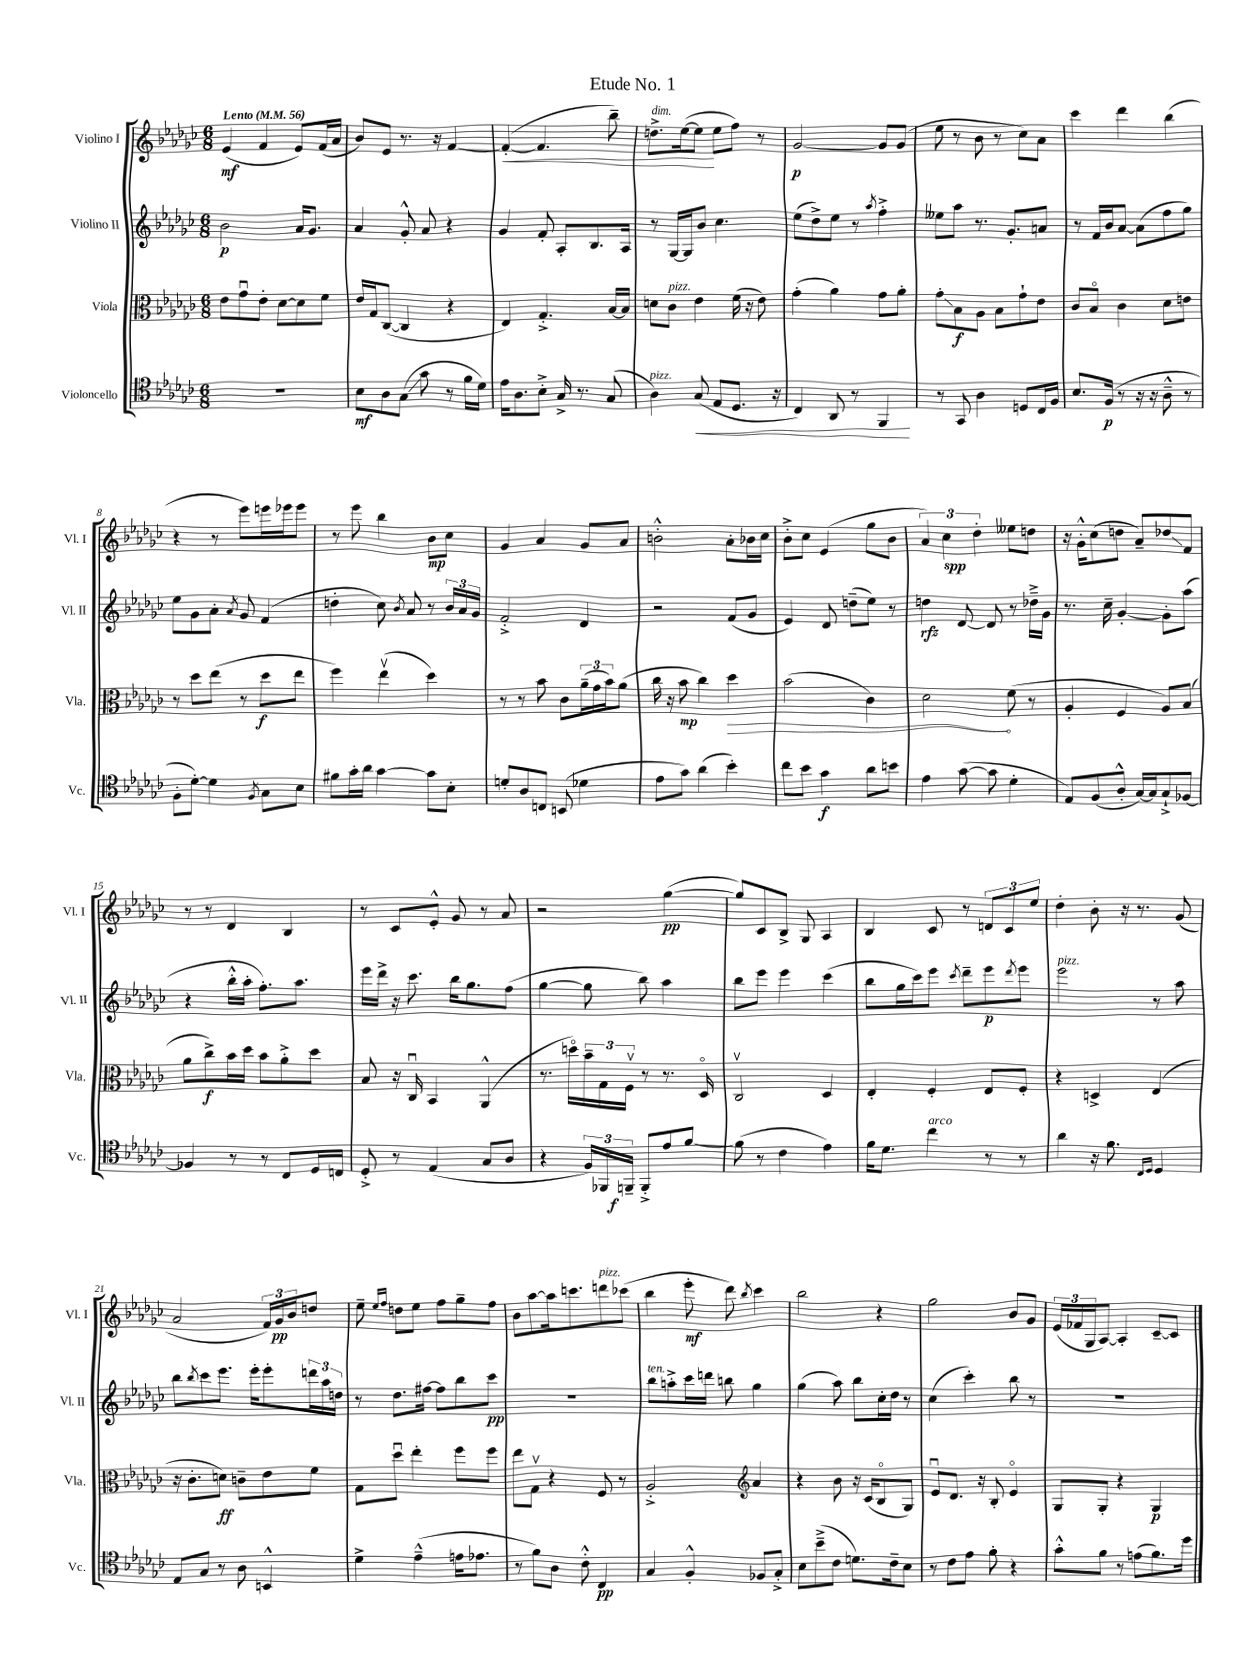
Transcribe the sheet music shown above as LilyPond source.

\header { title = "Etude No. 1" }
<<
\new StaffGroup <<
\new Staff = "s0" \with { instrumentName = "Violino I" shortInstrumentName = "Vl. I" } {
    \clef treble \key ges \major \numericTimeSignature \time 6/8 \tempo "Lento" 4 = 56
    ees'4\mf( f'4 ees'8) f'16( aes'16 |
    bes'8) ees'8 r8. r16 f'4~ |
    f'4~-.\<( f'4. bes''8--) |
    d''8.->^\markup { \italic "dim." } ees''16~( ees''8\! ees''8 f''8) r8 |
    ges'2~\p ges'8 ges'8( |
    ees''8 r8 bes'8 r8 ces''8) aes'8 |
    ces'''4 des'''4 bes''4( |
    r4 r8 ees'''8) e'''16 ees'''16 ees'''8 |
    r8 ees'''8 bes''4 bes'8\mp ces''8 |
    ges'4 aes'4 ges'8 aes'8 |
    b'2-.-^ aes'8-. bes'16 ces''16 |
    bes'8-.-> ces''8 ees'4( ges''8 bes'8 |
    \tuplet 3/2 { aes'4) ces''4\spp des''4-. } eeses''8 d''8 |
    r16 ges'16-.-^ ces''8( d''8 aes'8--) des''8\glissando f'8 |
    r8 r8 des'4 bes4 |
    r8 ces'8 ees'8-.-^ ges'8 r8 aes'8 |
    r2 ges''4~\pp( |
    ges''8) ces'8 bes8-> ges8 aes4 |
    bes4 ces'8 r8 \tuplet 3/2 { d'8 ces'8 ees''8 } |
    des''4-. bes'8-. r16 r8. ges'8( |
    aes'2 \tuplet 3/2 { f'16) ges'16\pp bes'16 } d''8 |
    ees''8-- \grace { ees''16 f''16 } d''8 ees''8 f''8 ges''8-- f''8 |
    bes'8 aes''8~ aes''16 c'''8. d'''8^\markup { \italic "pizz." } ces'''8( |
    bes''4 ees'''8-.\mf des'''8) \acciaccatura { bes''8 } ces'''4 |
    bes''2 r4 |
    ges''2 bes'8 ges'8 |
    \tuplet 3/2 { ees'16( fes'16 ges16 } aes8~) aes4-. ces'8~-- ces'8 \bar "|." |
}
\new Staff = "s1" \with { instrumentName = "Violino II" shortInstrumentName = "Vl. II" } {
    \clef treble \key ges \major \numericTimeSignature \time 6/8
    bes'2\p aes'16 ges'8. |
    aes'4 ges'8-.-^ aes'8 r4 |
    ges'4 f'8-. aes8-. bes8. aes16 |
    r8 ges16~ ges16 bes'8 ces''4. |
    ees''8( des''8->) ees''8 r8 \acciaccatura { aes''8 } f''4-.-> |
    eeses''8 aes''8 r8. ges'8.-. a'8 |
    r8 f'16 bes'16 aes'8~ aes'8( f''8 ges''8) |
    ees''8 ges'8 aes'8-. \acciaccatura { aes'8 } ges'8 f'4( |
    d''4-. ces''8) \acciaccatura { bes'8 } aes'8 r8 \tuplet 3/2 { bes'16 aes'16 ges'16 } |
    f'2-.-> des'4 |
    r2 f'8( ges'8 |
    ees'4) des'8 d''8--( ees''8) r8 |
    d''4\rfz des'8~ des'8 r8 des''16---> ges'16 |
    r8. ces''16-- ges'4~-. ges'8-. aes''8( |
    r4 bes''16-.-^ aes''16-. f''8.-.) aes''8. |
    ees'''16 des'''16-> r16 ces'''8. bes''16 ges''8. f''8( |
    ges''4~ ges''8 bes''8) aes''4 |
    bes''8 ees'''8 ees'''4 ces'''4( |
    bes''8 ges''16 ces'''16) ees'''8 \acciaccatura { ces'''8 } des'''8-- ees'''8\p \acciaccatura { des'''8 } ees'''8 |
    ees'''2^\markup { \italic "pizz." } r8 aes''8 |
    bes''8 \acciaccatura { bes''8 } ces'''8 ees'''8. ees'''16-. ees'''8-. \tuplet 3/2 { d'''16 aes''16 d''16 } |
    r8 des''8. fis''16~ fis''8 bes''8 ces'''8\pp |
    r2. |
    bes''8^\markup { \italic "ten." } a''8-.-> ces'''16 d'''16 b''8 ges''4 |
    ges''4( aes''8) bes''8 ces''16-. des''16 r8 |
    ces''4( ces'''4-.) bes''8 r8 |
    R2. \bar "|." |
}
\new Staff = "s2" \with { instrumentName = "Viola" shortInstrumentName = "Vla." } {
    \clef alto \key ges \major \numericTimeSignature \time 6/8
    ees'8 ges'8\downbow ees'8-. des'8~ des'8 f'8 |
    ees'16 ges16 ces8~( ces4 r4 |
    ees4) ges4.-.-> bes16~ bes16 |
    d'8 ces'8^\markup { \italic "pizz." } ees'4 f'16( r16 ees'8) |
    ges'4-.( aes'4) ges'8 aes'8-. |
    ges'8-.\glissando bes8\f aes8 bes8 ges'8-! ees'8 |
    ces'8 bes8\flageolet ces'4 des'8 e'8 |
    r8 des''8 ees''8( r8 des''8\f ees''8 |
    f''4) ees''4\upbow( des''4) |
    r8 r8 bes'8 ces'8 \tuplet 3/2 { aes'16--( ges'16 bes'16) } aes'8( |
    ces''16 r16 bes'8\mp ces''4) \once \override Hairpin.circled-tip = ##t des''4\> |
    bes'2( ces'4) |
    des'2\! f'8( r8 |
    aes4-. f4 aes8) bes8( |
    aes'8 ces''8->\f) bes'16 des''16 bes'8 aes'8-.-> des''8 |
    bes8 r16 ces16\downbow bes,4 aes,4-^( |
    r8. d''16\flageolet) \tuplet 3/2 { bes'16-- ges16 f16\upbow } r8 r8. des16\flageolet |
    ces2\upbow des4 |
    ees4-. f4-. ees8 f8-. |
    r4 d4-> ees4( |
    r16 ces'8.-. d'8\ff) c'8-- ees'8 f'8 |
    ges8 des''8\downbow ees''4-. f''8 f''8 |
    ees''8 ges8\upbow r4 f8 r8 |
    aes2-.-> \clef treble aes'4 |
    r4 bes'8 r16 ces'16( bes8\flageolet ges8) |
    ees'8\downbow des'8. r16 bes8-. ees'4\flageolet |
    ges8 ges8-. r4 ges4\p \bar "|." |
}
\new Staff = "s3" \with { instrumentName = "Violoncello" shortInstrumentName = "Vc." } {
    \clef tenor \key ges \major \numericTimeSignature \time 6/8
    R2. |
    bes8\mf aes8 ges8\glissando( ges'8 r8 f'16 des'16) |
    ees'16 aes8. bes8-.-> ges16-> r8. ges8( |
    aes4^\markup { \italic "pizz." }) ges8\<( ees8 des8. r16 |
    ces4) aes,8 r8 f,4\! |
    r8 ges,8 aes4 d8 ces16 f16 |
    bes8. f16\p( r8 r16 r16 aes8---^ r8 |
    f8-. des'8~-.) des'4 \acciaccatura { f8 } ges8 bes8 |
    fis'8 ges'16-. aes'16 ges'4~ ges'8 bes8-. |
    d'8-. aes8 c8 b,8( des'4 |
    ees'8 ges'8) aes'4( bes'4-.) |
    ces''8 bes'8 ges'4\f aes'8 b'8 |
    ees'4 ges'8~( ges'8 des'4-. |
    ees8) f8( aes8-.-^ ges16~) ges16 ges8-!-> fes8~ |
    fes4 r8 r8 ces8 des16 c16 |
    des8-.-> r8 ees4( ges8 aes8 |
    r4 \tuplet 3/2 { f16) fes,16 f,16--\f } f,8-.-> ees'8 f'8~ |
    f'8( r8 ces'4 ees'4) |
    f'16 des'8. ces''4^\markup { \italic "arco" } r8 r8 |
    aes'4 r16 f'8. \grace { ces16 des16 } des4 |
    ees8 ges8 r8 aes8 b,4-^ |
    des'4-> ees'4---^( e'16 ees'8. |
    r8 f'8) aes8 ces'8-.-^ ces4\pp |
    ges4 f4-.-^ fes8 ges8-.-> |
    bes8 bes'8--->( ces'8 d'8.) ces'16-- bes8 |
    r8 ces'8 ees'8 f'8-. r4 |
    ges'8-.-^ f'8 r8 e'8( f'8.) des''16 \bar "|." |
}
>>
>>
